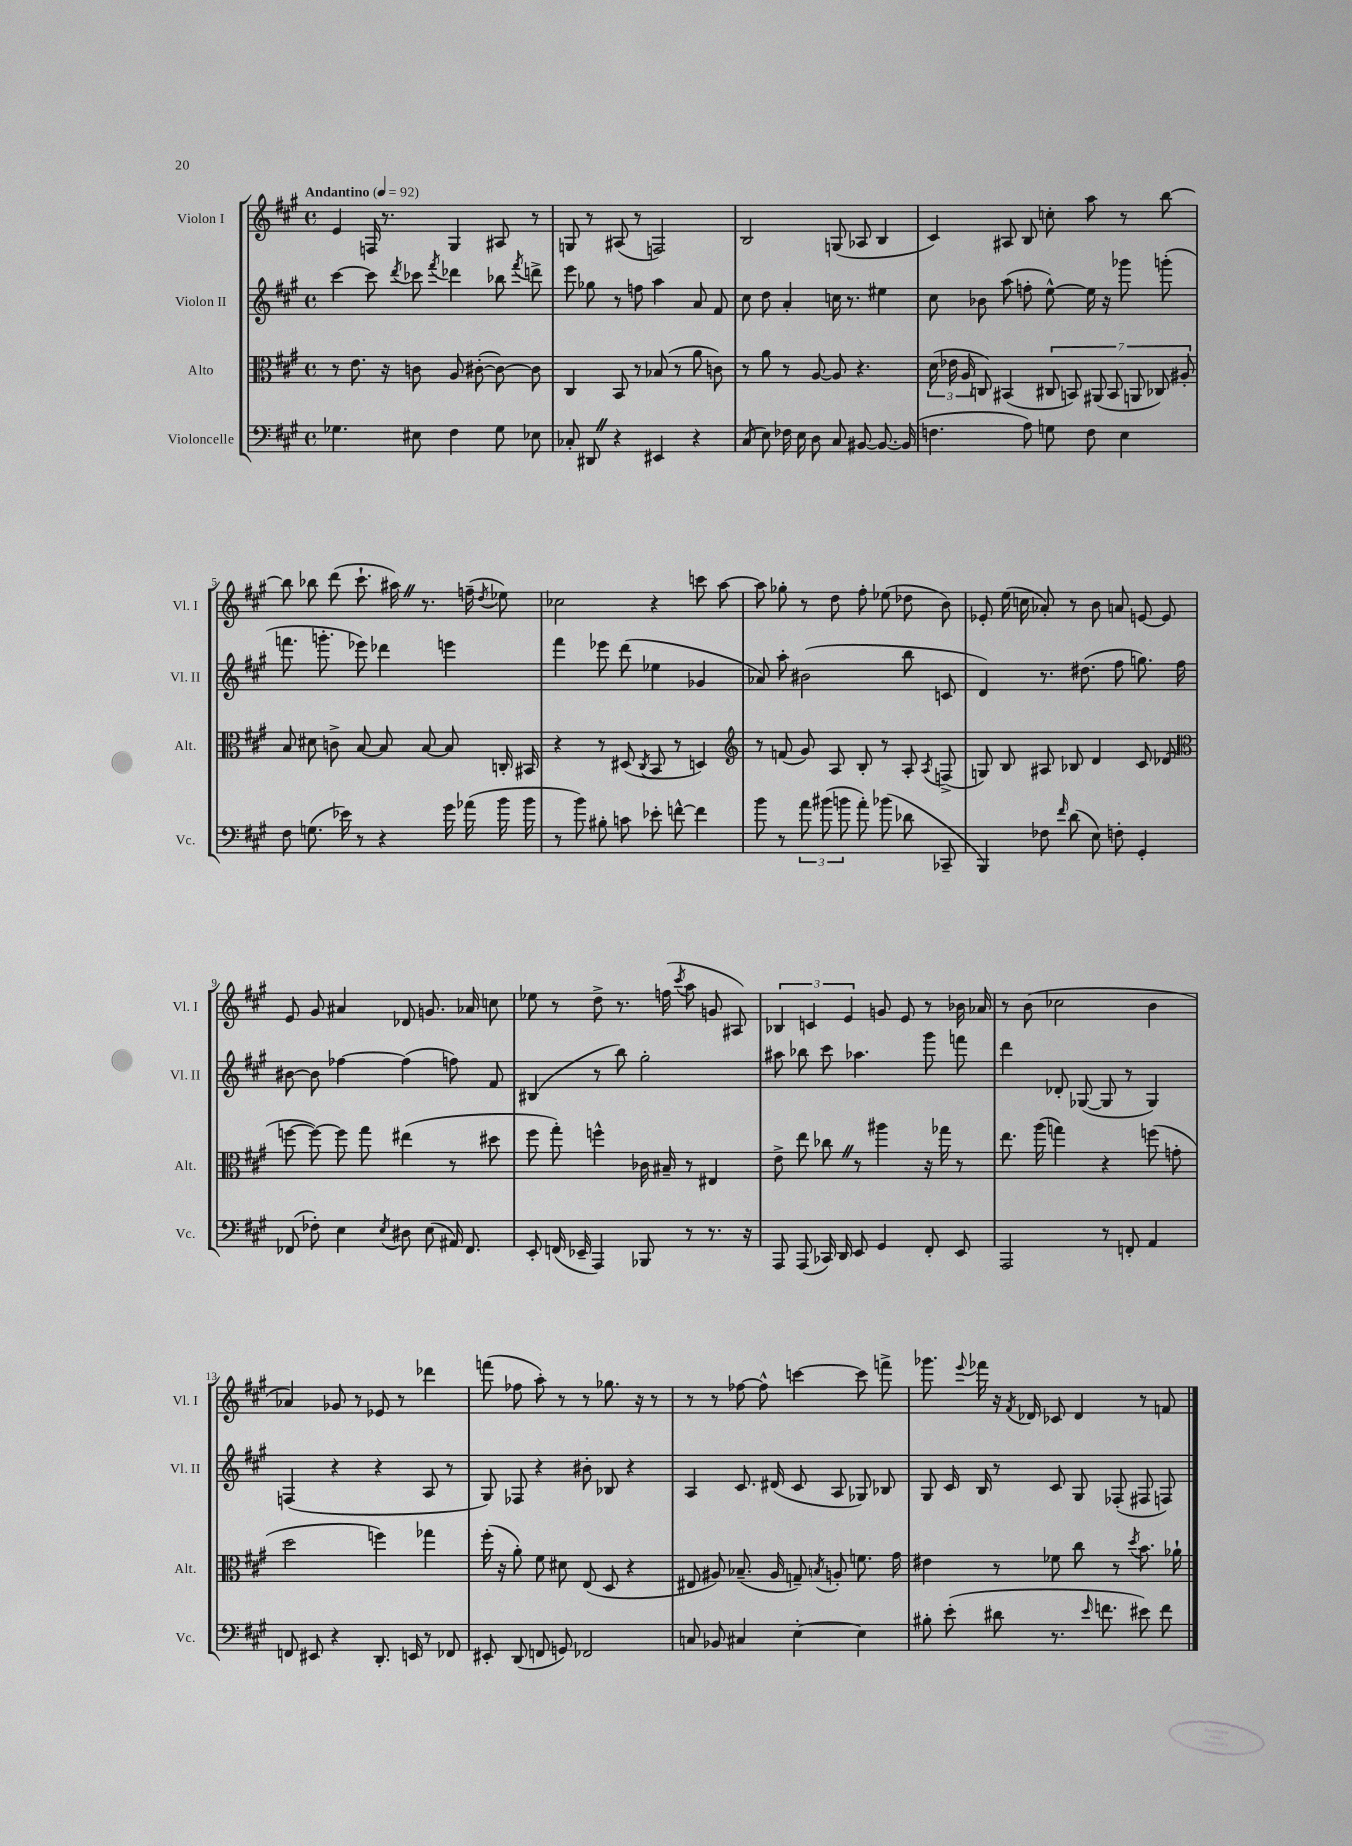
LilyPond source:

<<
\new StaffGroup <<
\new Staff = "s0" \with { instrumentName = "Violon I" shortInstrumentName = "Vl. I" } {
    \clef treble \key a \major \defaultTimeSignature \time 4/4 \tempo "Andantino" 4 = 92
    \autoBeamOff e'4 f16 r8. gis4 ais8 r8 |
    g8 r8 ais8( r8 f2) |
    b2 g8( aes8 b4 |
    cis'4) ais8 b8 c''8-. a''8 r8 b''8~ |
    b''8 bes''8 d'''8( cis'''8.-! ais''16) \once \override BreathingSign.text = \markup { \musicglyph "scripts.caesura.straight" } \breathe r8. f''16--( \acciaccatura { d''8 } ees''8) |
    ces''2 r4 c'''8 a''8~ |
    a''8 ges''8-. r8 d''8 fis''8-. ees''8( des''8 b'8) |
    ees'8-. e''16( c''16 aes'8-.) r8 b'8 a'8 e'8~ e'8 |
    e'8 gis'8 ais'4 des'8 g'8. aes'16 c''8 |
    ees''8 r8 d''8-> r8. f''16( \acciaccatura { cis'''8 } a''8 g'8 ais8) |
    \tuplet 3/2 { bes4 c'4 e'4 } g'8 e'8 r8 bes'16 aes'16 |
    r8 b'8( ces''2 b'4 |
    aes'4) ges'8 r8 ees'8 r8 des'''4 |
    f'''8( fes''8 a''8-.) r8 r8 ges''8. r16 r8 |
    r8 r8 fes''8~ fes''8-^ c'''4~ c'''8 f'''8-> |
    ges'''8. \appoggiatura { e'''8 } fes'''16 r16 \acciaccatura { fis'8 } des'16 ces'8 des'4 r8 f'8 \bar "|." |
}
\new Staff = "s1" \with { instrumentName = "Violon II" shortInstrumentName = "Vl. II" } {
    \clef treble \key a \major \defaultTimeSignature \time 4/4
    \autoBeamOff cis'''4~ cis'''8 \acciaccatura { d'''8 } ces'''8 \acciaccatura { fis'''8 } des'''4 bes''8 \acciaccatura { fis'''8 } d'''8-> |
    e'''8 ges''8 r8 f''8 a''4 a'8 fis'8 |
    cis''8 d''8 a'4-. c''16 r8. eis''4 |
    cis''8 bes'8 a''8( f''8-. e''8~-^) e''16 r16 ges'''8 g'''8-.( |
    f'''8. g'''8.-. ees'''8) des'''4 e'''4 |
    fis'''4 ees'''8 d'''8( ees''4 ges'4 |
    aes'8) a''8-. bis'2( b''8 c'8 |
    d'4) r8. dis''8.( fis''8 g''8.) fis''16 |
    bis'8~ bis'8 fes''4~ fes''4( f''8) fis'8 |
    bis4( r8 b''8) gis''2-. |
    ais''8 bes''8 cis'''8 aes''4. gis'''8 f'''8 |
    d'''4 des'8-. ges8~( ges8 r8 ges4) |
    f4( r4 r4 a8 r8 |
    gis8) fes8 r4 bis'8-. bes8 r4 |
    a4 cis'8. dis'16( cis'8 a8 ges8) bes8 |
    gis8 cis'16 b16 r8 cis'8 gis8 fes8-.( fis8 f8) \bar "|." |
}
\new Staff = "s2" \with { instrumentName = "Alto" shortInstrumentName = "Alt." } {
    \clef alto \key a \major \defaultTimeSignature \time 4/4
    \autoBeamOff r8 e'8. r16 c'8 a8 cis'8~-.( cis'8~) cis'8 |
    cis4 b,8 r8 bes8( r8 a'8 c'8) |
    r8 a'8 r8 a8~ a8 r4. |
    \tuplet 3/2 { d'16( ees'16 a16 } c8) bis,4( \tuplet 7/4 { cis8 b,8) ais,8( b,8 a,8 ces8) ais8-. } |
    b8 dis'8 c'8-> b8~ b8 b8~ b8 c16-. bis,16 |
    r4 r8 dis8( \acciaccatura { cis8 } b,8 r8 d4) |
    \clef treble r8 f'8( gis'8) a8 b8-. r8 a8-. \acciaccatura { a8 } f8->( |
    g8) b8 ais8 bes8 d'4 cis'8 des'8( |
    \clef alto f''8~ f''8~) f''8 gis''8 eis''4( r8 dis''8 |
    fis''8 gis''8-.) f''4-^ ces'16 bis16-- r8 eis4 |
    e'8-> e''8 ces''8 \once \override BreathingSign.text = \markup { \musicglyph "scripts.caesura.straight" } \breathe r8 ais''4 r16 ges''16 r8 |
    e''8. a''16( g''4) r4 f''8( g'8-. |
    d''2 f''4) ges''4 |
    fis''16-.( r16 a'8-.) fis'8 dis'8 e8( d8 r4 |
    eis8 ais8) bes8.--( ais16 g8--) \acciaccatura { b8 } a8-. f'8. gis'16 |
    eis'4 r8 fes'8 cis''8 r8 \acciaccatura { d''8 } b'8. aes'16-! \bar "|." |
}
\new Staff = "s3" \with { instrumentName = "Violoncelle" shortInstrumentName = "Vc." } {
    \clef bass \key a \major \defaultTimeSignature \time 4/4
    \autoBeamOff ges4. eis8 fis4 ges8 ees8 |
    ces8-. dis,8 \once \override BreathingSign.text = \markup { \musicglyph "scripts.caesura.straight" } \breathe r4 eis,4 r4 |
    cis8( e8) fes16 e16 d8 cis8 bis,8~ bis,8.~ bis,16( |
    f4. a8) g8 f8 e4 |
    fis8 g8.( ees'16) r8 r4 gis'16 aes'16( b'16 b'16 |
    r8 b'8) bis8-. c'8 ees'8-. f'8~-^ f'4 |
    b'8 r8 \tuplet 3/2 { a'8 bis'8( b'8 } a'8-.) bes'8( des'8 ces,8-- |
    b,,4) fes8 \grace { fis'16 } d'8( e8) f8-. gis,4-. |
    fes,8( fes8-.) e4 \acciaccatura { e8 } dis8 e8( ais,16) fes,8. |
    e,8-. f,16( ees,16-- a,,4) bes,,8 r8 r8. r16 |
    a,,8 a,,8( ces,16) d,16 e,8 gis,4 fis,8-. e,8 |
    a,,2 r8 f,8-. a,4 |
    f,8 eis,8 r4 d,8.-. e,16 r8 fes,8 |
    eis,8-. d,8( f,8 g,8) fes,2 |
    c8 bes,8 cis4 e4~-. e4 |
    bis8-. e'8-.( dis'8 r8. \grace { e'16 } f'8. eis'8) f'8 \bar "|." |
}
>>
>>
